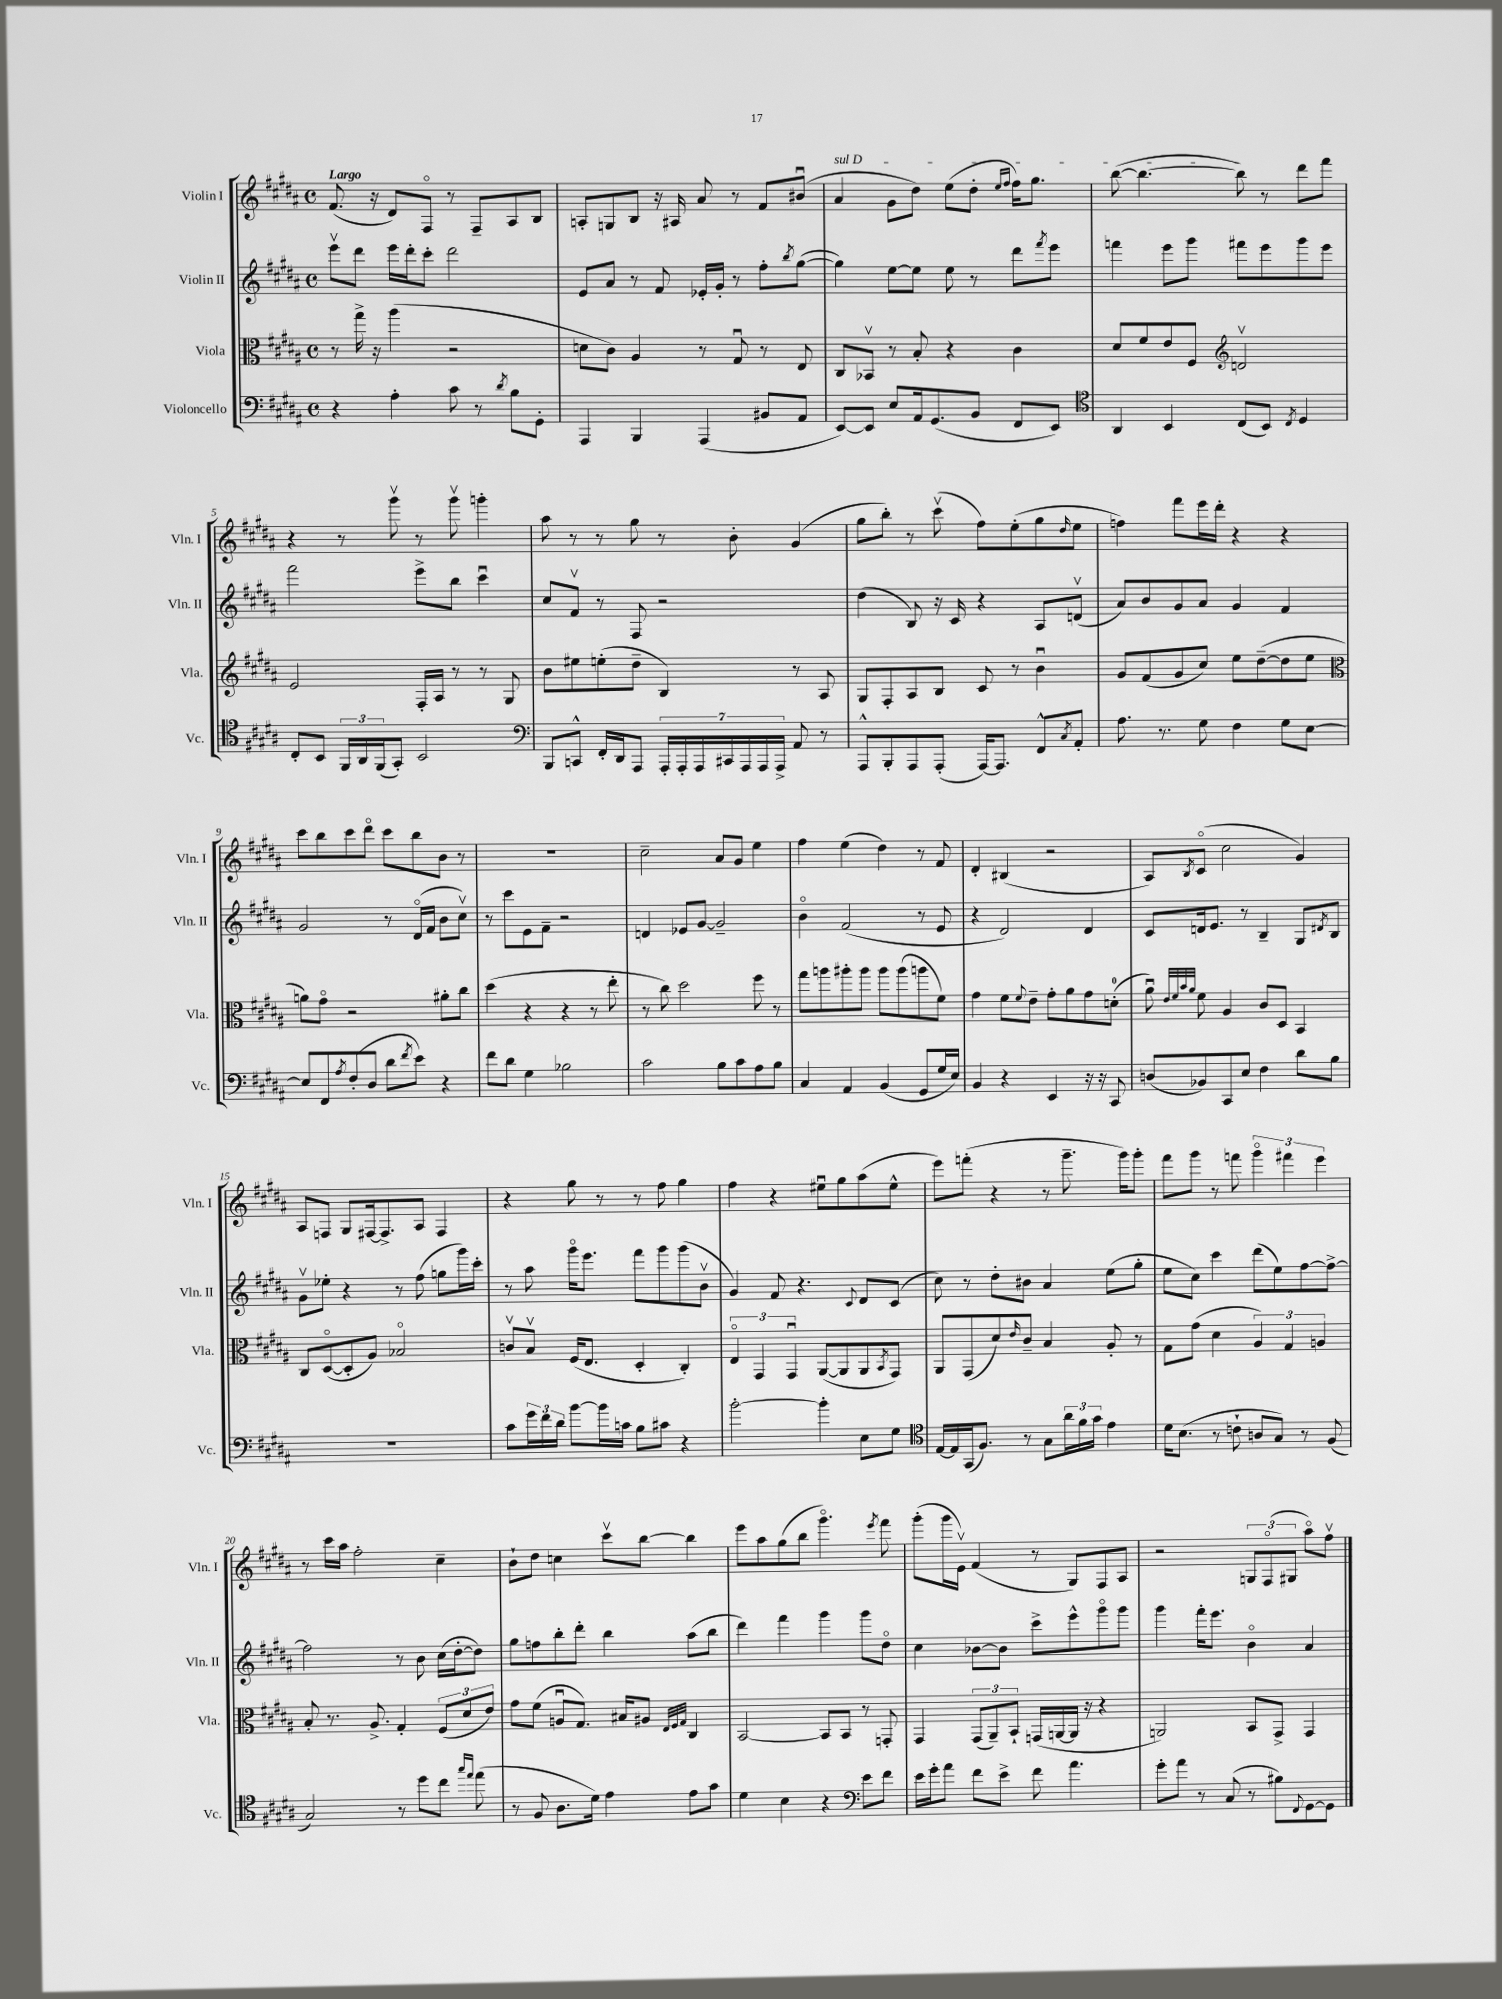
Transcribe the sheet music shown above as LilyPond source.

<<
\new StaffGroup <<
\new Staff = "s0" \with { instrumentName = "Violin I" shortInstrumentName = "Vln. I" } {
    \clef treble \key b \major \defaultTimeSignature \time 4/4 \tempo "Largo"
    fis'8.( r16 dis'8) fis8\flageolet r8 fis8-- ais8 b8 |
    a8-. g8 b8 r16 ais16 ais'8 r8 fis'8 bis'8\downbow( |
    \once \override TextSpanner.bound-details.left.text = \markup { \italic "sul D" } ais'4\startTextSpan gis'8 dis''8) e''8( dis''8-. \grace { e''16 fis''16 } fis''16) gis''8. |
    b''8~( b''4.~ b''8\stopTextSpan) r8 dis'''8 fis'''8 |
    r4 r8 gis'''8\upbow r8 gis'''8\upbow g'''4-. |
    ais''8 r8 r8 gis''8 r8 b'8-. gis'4( |
    gis''8 b''8-.) r8 cis'''8\upbow( fis''8) e''8-.( gis''8 \grace { dis''16 } e''8 |
    f''4) fis'''8 e'''16 dis'''16-. r4 r4 |
    cis'''8 b''8 cis'''8 dis'''8\flageolet cis'''8 b''8 b'8 r8 |
    R1 |
    cis''2-- ais'8 gis'8 e''4 |
    fis''4 e''4( dis''4) r8 fis'8 |
    dis'4-. bis4( r2 |
    ais8) \acciaccatura { b8 } cis'8\flageolet( cis''2 gis'4) |
    ais8 f8 gis8 fis16~ fis8.-> ais8 fis4 |
    r4 gis''8 r8 r8 fis''8 gis''4 |
    fis''4 r4 eis''8\downbow gis''8 ais''8( eis''8-^ |
    e'''8) f'''8-.( r4 r8 gis'''8.-- gis'''16) gis'''8-. |
    fis'''8 gis'''8 r8 f'''8 \tuplet 3/2 { gis'''4\flageolet fis'''4 e'''4 } |
    r8 cis'''16 ais''16 fis''2-. cis''4-- |
    b'8-! dis''8 c''4 cis'''8\upbow b''8~ b''4 |
    e'''8 ais''8 gis''8( b''8 gis'''4.\flageolet) \acciaccatura { e'''8 } fis'''8 |
    gis'''8-.( gis'''16 e'16\upbow) fis'4( r8 gis8) fis8 ais8 |
    r2 \tuplet 3/2 { g8 fis8\flageolet( gis8 } ais''8\flageolet) fis''8\upbow \bar "|." |
}
\new Staff = "s1" \with { instrumentName = "Violin II" shortInstrumentName = "Vln. II" } {
    \clef treble \key b \major \defaultTimeSignature \time 4/4
    e'''8\upbow dis'''8 e'''16 dis'''16-. cis'''8-. dis'''2 |
    e'8 ais'8 r8 fis'8 ees'16-. gis'16-. r8 fis''8-. \acciaccatura { b''8 } gis''8~( |
    gis''4) e''8~ e''8 e''8 r8 dis'''8 \acciaccatura { fis'''8 } e'''8 |
    f'''4 e'''8 gis'''8 fis'''8 e'''8 gis'''8 e'''8 |
    fis'''2 e'''8-> b''8 cis'''4\downbow |
    cis''8 fis'8\upbow r8 fis8 r2 |
    dis''4( b8) r16 cis'16 r4 ais8 d'8\upbow( |
    ais'8) b'8 gis'8 ais'8 gis'4 fis'4 |
    gis'2 r8 dis'16\flageolet( fis'16 b'8 cis''8\upbow) |
    r8 cis'''8 e'8 fis'8-- r2 |
    d'4 ees'8 gis'8~ gis'2-- |
    b'4\flageolet fis'2( r8 e'8 |
    r4 dis'2) dis'4 |
    cis'8 d'16 e'8. r8 b4-- gis8 \acciaccatura { dis'8 } b8 |
    gis'8\upbow ees''8-. r4 r8 fis''8( g''8 gis'''16) cis'''16-. |
    r8 ais''8 gis'''16\flageolet e'''8. fis'''8 gis'''8 gis'''8( b'8\upbow |
    gis'4) fis'8 r4. \appoggiatura { cis'8 } dis'8 cis'8( |
    cis''8) r8 dis''8-. bis'8 ais'4 e''8( gis''8-. |
    e''8 cis''8) cis'''4 dis'''8( e''8) fis''8~ fis''8~-> |
    fis''2 r8 b'8 cis''16( dis''16~-. dis''8) |
    gis''8 f''8 b''8-. dis'''8-. b''4 ais''8( b''8 |
    dis'''4) fis'''4 gis'''4 gis'''8 dis''8\flageolet |
    cis''4 bes'8~ bes'8 cis'''8-> e'''8-^ gis'''8\flageolet gis'''8 |
    gis'''4 fis'''16-. e'''8. b'4\flageolet ais'4 \bar "|." |
}
\new Staff = "s2" \with { instrumentName = "Viola" shortInstrumentName = "Vla." } {
    \clef alto \key b \major \defaultTimeSignature \time 4/4
    r8 gis''16-> r16 ais''4( r2 |
    d'8 cis'8) ais4 r8 gis8\downbow r8 e8 |
    cis8 bes,8\upbow r8 b8-. r4 cis'4 |
    dis'8 fis'8 e'8 fis8 \clef treble d'2\upbow |
    e'2 fis16-. ais16 r8 r8 gis8 |
    b'8 eis''8 e''8-.( dis''8-- b4) r8 ais8 |
    gis8 fis8-. ais8 b8 cis'8 r8 b'4\downbow |
    gis'8 fis'8( gis'8 cis''8) e''8 dis''8~--( dis''8 e''8 |
    \clef alto a'8) gis'8\flageolet r2 ais'8-. cis''8 |
    dis''4( r4 r4 r8 e''8-. |
    r8 cis''8) dis''2 fis''8 r8 |
    gis''8 a''8 ais''8-. ais''8 ais''8 ais''8( a''8 fis'8) |
    gis'4 fis'8 \appoggiatura { fis'8 } e'8-- gis'8-. ais'8 gis'8 d'8-0-.( |
    ais'8\downbow) \grace { e'32 fis'32 b'32 ais'32 } fis'8 ais4 cis'8 dis8 b,4 |
    cis8 dis8~\flageolet( dis8-. ais8) bes2\flageolet |
    c'8\upbow b8\upbow fis16( e8. dis4-. cis4-.) |
    \tuplet 3/2 { e4\flageolet gis,4 gis,4\downbow } ais,8~( ais,8 ais,8 \acciaccatura { b,8 } gis,8) |
    ais,8 gis,8( dis'8) \grace { e'16 } cis'8-- b4 ais8-. r8 |
    gis8 gis'8( dis'4 \tuplet 3/2 { ais4) gis4 a4 } |
    b8-. r8. ais8.-> gis4-. \tuplet 3/2 { fis8( dis'8 e'8) } |
    gis'8 fis'8( a8\downbow gis8.) bis16 ais8 \grace { e32 fis32 gis32 } cis4 |
    b,2~ b,8 b,8 r8 g,8-. |
    gis,4 \tuplet 3/2 { gis,8( ais,8--) b,8-! } g,16( a,16~ a,16 r16 r4 |
    a,2) b,8 gis,8-> gis,4 \bar "|." |
}
\new Staff = "s3" \with { instrumentName = "Violoncello" shortInstrumentName = "Vc." } {
    \clef bass \key b \major \defaultTimeSignature \time 4/4
    r4 ais4-. cis'8 r8 \acciaccatura { dis'8 } b8 gis,8-. |
    ais,,4 b,,4 ais,,4( bis,8 ais,8 |
    e,8~) e,8 e8 ais,16 gis,8.( b,8 fis,8 e,8) |
    \clef tenor ais,4 b,4 cis8( b,8) \acciaccatura { cis8 } dis4 |
    cis8-. b,8 \tuplet 3/2 { fis,16 ais,16 fis,16( } gis,8-.) b,2 |
    \clef bass b,,8 c,8-^ fis,16-. dis,16 ais,,8 \tuplet 7/4 { ais,,16-. ais,,16-. ais,,16 cis,16 ais,,16 ais,,16 ais,,16-> } ais,8 r8 |
    ais,,8-^ b,,8-. ais,,8 ais,,8-.( ais,,16~) ais,,8. fis,8-^ \acciaccatura { cis8 } ais,8-. |
    ais8. r8. gis8 fis4 gis8 e8~ |
    e8 fis,8 \acciaccatura { ais8 } fis8-.( dis8 dis'8 \acciaccatura { fis'8 } e'8) r4 |
    fis'8 dis'8 gis4 bes2 |
    cis'2 b8 cis'8 ais8 b8 |
    cis4 ais,4 b,4( gis,8 gis16 e16) |
    b,4 r4 e,4 r16 r16 cis,8 |
    d8( bes,8) cis,8 e8 fis4 dis'8 b8 |
    R1 |
    cis'8 \tuplet 3/2 { gis'16 fis'16 dis'16 } b'8~ b'16 c'16 b8 cis'8 r4 |
    b'2~-. b'4-. e8 gis8 |
    \clef tenor e16~ e16 gis,16( fis8.) r8 gis8 \tuplet 3/2 { ais'16 fis'16 gis'16 } e'4 |
    dis'16 b8.( r8 c'8-! a8 gis8) r8 fis8( |
    gis2) r8 dis''8 cis''8 \grace { gis''16 e''16 } e''8( |
    r8 fis8 ais8. dis'16) e'4 e'8 gis'8 |
    dis'4 b4 r4 \clef bass e'8 fis'8 |
    e'16 gis'16-. ais'8 fis'8 e'8-> fis'8 ais'4. |
    gis'8-. ais'8 r8 cis8( r8 bis8) \appoggiatura { fis,8 } gis,8~ gis,8 \bar "|." |
}
>>
>>
